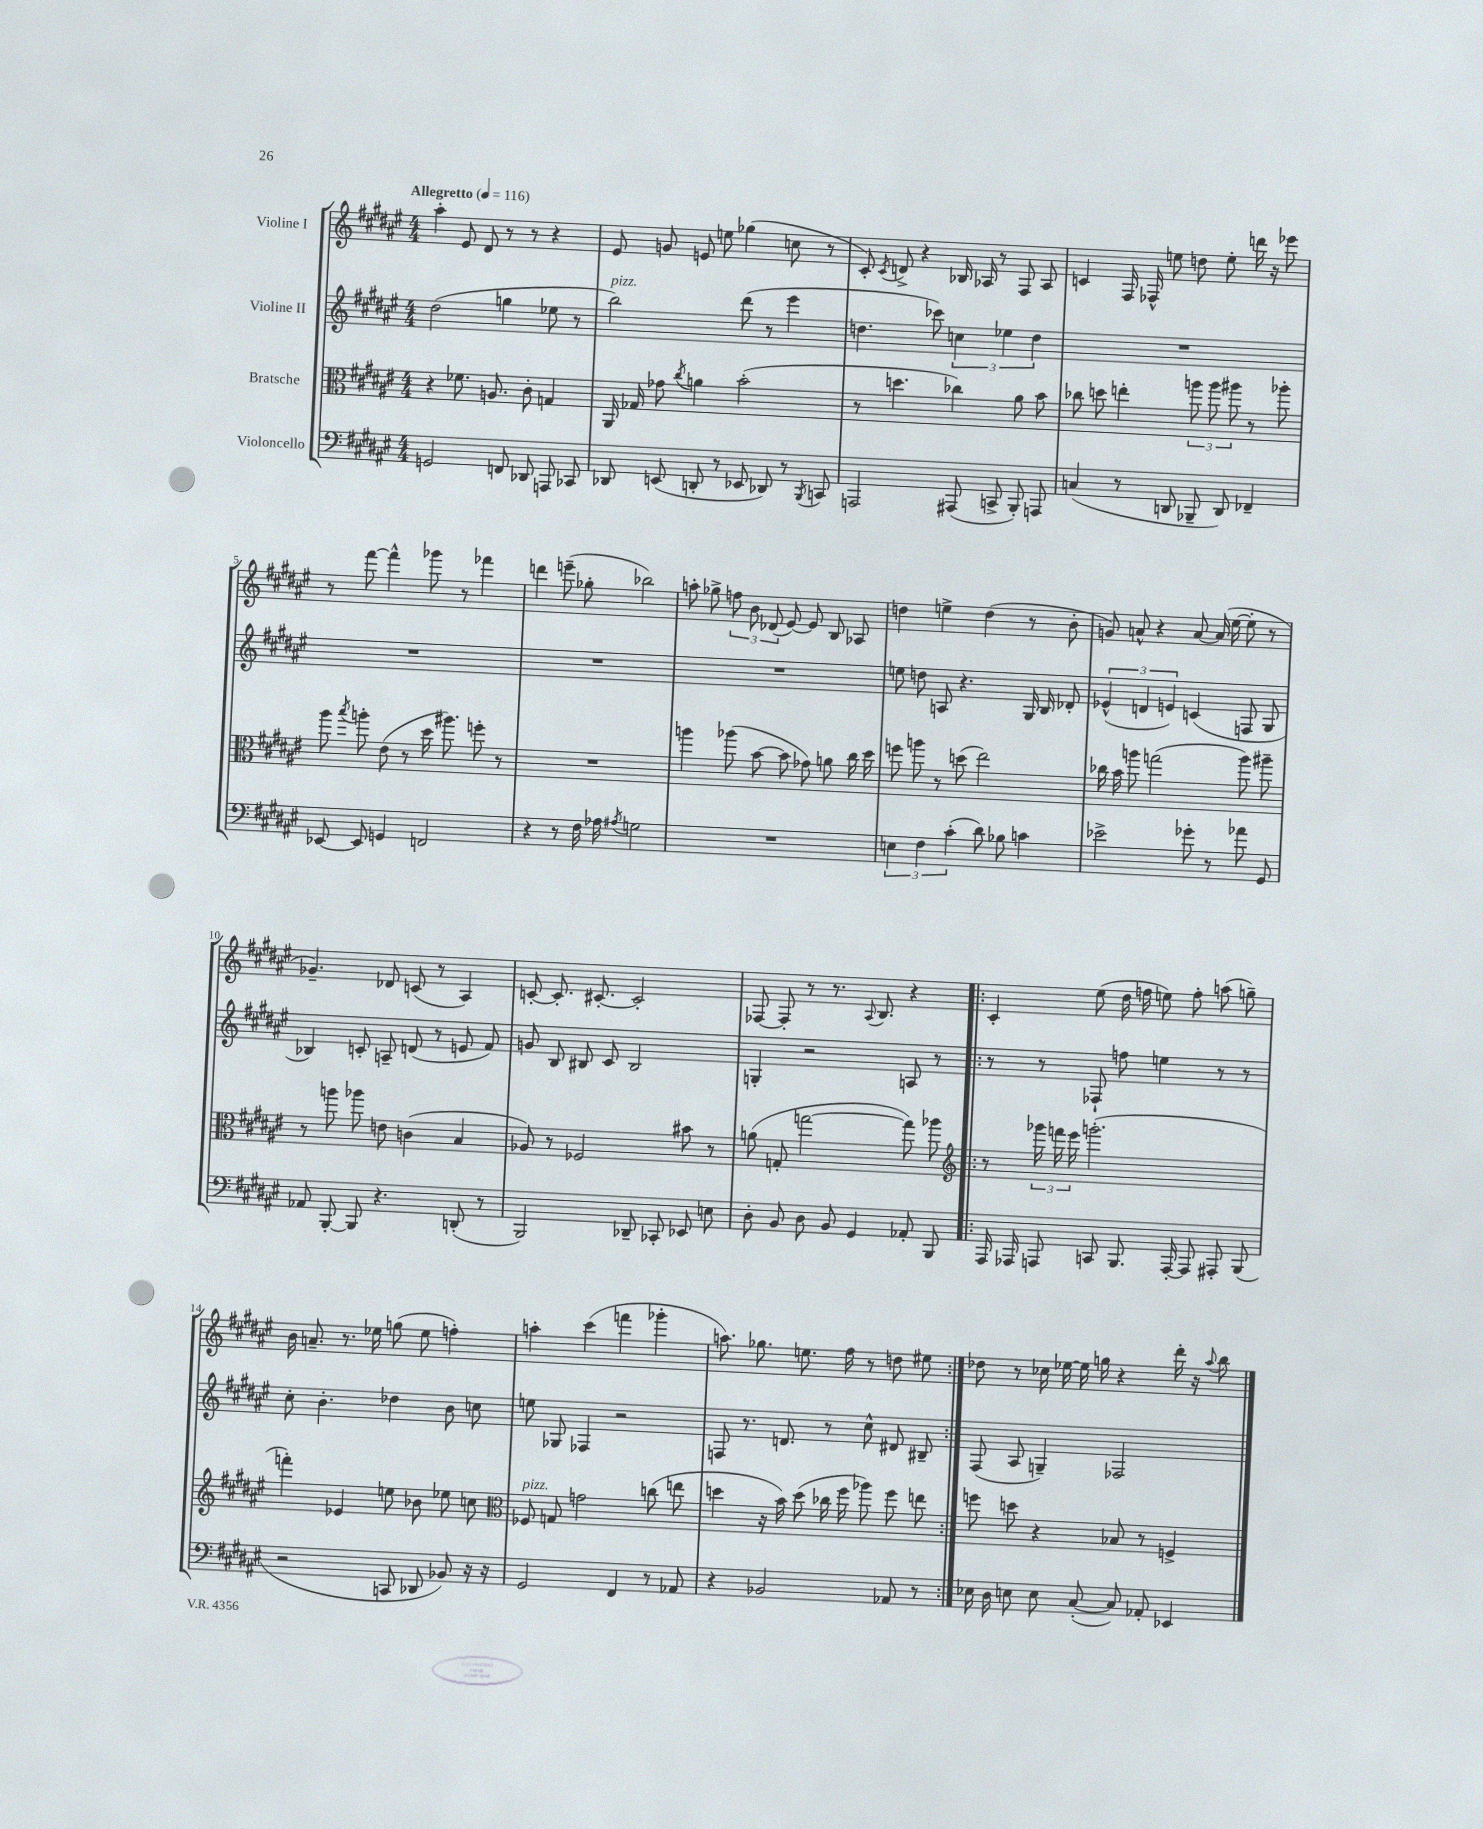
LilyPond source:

<<
\new StaffGroup <<
\new Staff = "s0" \with { instrumentName = "Violine I" } {
    \clef treble \key fis \major \numericTimeSignature \time 4/4 \tempo "Allegretto" 4 = 116
    \autoBeamOff ais''4-. eis'8 dis'8 r8 r8 r4 |
    eis'8 g'8 e'8 e''8 ges''4( c''8 r8 |
    cis'8-.) \acciaccatura { cis'8 } d'8-> r4 bes16 aes16 r8 fis8 aes8 |
    c'4 fis16 fes16-^ e''8 d''8 e''8-. d'''16 r16 ees'''8 |
    r8 fis'''8~ fis'''4-^ ges'''8 r8 fes'''4 |
    d'''4 e'''8--( ges''8-. bes''2) |
    a''8-. ges''8-> \tuplet 3/2 { f''8 b'8 des'8( } eis'8~) eis'8 b8 aes8 |
    d''4 e''4-> d''4( r8 b'8-. |
    g'8) a'8-^ r4 a'8~ a'16( eis''16~ eis''8-. r8 |
    ges'4.--) des'8 c'8( r8 ais4) |
    c'8~-. c'8.-. cis'8.~-. cis'2-. |
    fes8~ fes8-. r8 r8. \appoggiatura { ais8 } b8. r4 |
    \repeat volta 2 { cis'4-. eis''8( dis''16 f''16 e''8) f''8-. a''8( g''8--) |
    b'16 a'8.-- r8. ees''16 g''8( ees''8 f''4-.) |
    a''4-. cis'''4( f'''4 ges'''4-. |
    a''8.) ges''8. e''8. fis''16 r8 d''8 eis''8 | }
    des''8 r8 ces''16 ees''16~ ees''16 g''16 r4 dis'''16-. r16 \appoggiatura { ais''8 } b''8 \bar "|." |
}
\new Staff = "s1" \with { instrumentName = "Violine II" } {
    \clef treble \key fis \major \numericTimeSignature \time 4/4
    \autoBeamOff dis''2( g''4 ees''8 r8 |
    b''2^\markup { \italic "pizz." }) dis'''8( r8 eis'''4 |
    d''4. ces'''8) \tuplet 3/2 { c''4 ees''4 d''4 } |
    R1 |
    R1 |
    R1 |
    R1 |
    e''8 d''8 a8 r4. gis16 b16 des'8-. |
    \tuplet 3/2 { ees'4-^( d'4 e'4) } c'4( f8 gis8 |
    bes4) c'8-. a8-- d'8( r8 e'8 fis'8) |
    g'8 b8 bis8 cis'8 bis2 |
    g4-. r2 a8 r8 |
    \repeat volta 2 { r8 r8 fes8-! f''8 e''4 r8 r8 |
    cis''8-. b'4.-. des''4 b'8 c''8 |
    e''8 ges8 fes4 r2 |
    f8 r8. d'8. r8 cis''8-^ dis'8 bis8-- | }
    fis8( ais8 g4--) fes2 \bar "|." |
}
\new Staff = "s2" \with { instrumentName = "Bratsche" } {
    \clef alto \key fis \major \numericTimeSignature \time 4/4
    \autoBeamOff r4 fes'8. a8. cis'8-. g4 |
    ais,16 ges16 ges'8 \acciaccatura { cis''8 } a'4 b'2-.( |
    r8 d''4. ces''4) ais'8 b'8 |
    ces''8 d''8 e''4-. \tuplet 3/2 { a''8 a''8 ais''8 } r8 aes''8-. |
    ais''8 \acciaccatura { b''8 } a''8-. eis'8( r8 dis''16 ais''8.) f''8-. r8 |
    R1 |
    a''4 aes''8( b'8~ b'8 ges'8) a'8 cis''16 dis''16 |
    f''8 a''8 r8 d''8( eis''2) |
    ces''16 b'16 a''8 g''2( a''8) ais''8-- |
    r8 a''8 aes''8 e'8 c'4( b4 |
    aes8) r8 fes2 bis'8 r8 |
    a'8( g8-. g''2~ g''8) aes''8 |
    \repeat volta 2 { \clef treble r8 \tuplet 3/2 { ges'''16 f'''16 eis'''16 } g'''2.-.( |
    f'''4-.) ees'4 e''8 bes'8 ees''8 c''8 |
    \clef alto fes8^\markup { \italic "pizz." } g8 g'2 c''8( e''8 |
    d''4 r16 b'16) d''8( ces''16 fis''16 aes''8) fis''8 e''8 | }
    f''8 d''8 r4 bes8 r8 f4-> \bar "|." |
}
\new Staff = "s3" \with { instrumentName = "Violoncello" } {
    \clef bass \key fis \major \numericTimeSignature \time 4/4
    \autoBeamOff g,2 f,8 des,8 a,,8 ces,8 |
    des,8 e,8( d,8-. r8 ees,8 des,8) r8 \acciaccatura { b,,8 } c,8 |
    a,,2 ais,,8( c,8-> b,,8-.) a,,8 |
    c4( r8 d,8 bes,,8-- d,8) fes,4-- |
    ees,8~ ees,8 g,4 f,2 |
    r4 r8 fis16 aes16 \acciaccatura { ais8 } g2 |
    R1 |
    \tuplet 3/2 { e4 fis4 cis'4-.( } dis'8) bes8 c'4 |
    ees'2-> ges'8-. r8 aes'8 gis,8 |
    aes,8 b,,8~-. b,,8 r4. d,8-.( r8 |
    b,,2) des,8-- ces,8-. ees,8 e8 |
    dis8-. b,8 dis8 b,8 gis,4 aes,8-. b,,8 |
    \repeat volta 2 { ais,,16 aes,,16 a,,8 c,8 b,,8. a,,16~-. a,,8 ais,,8-. b,,8( |
    r2 c,8 des,8 bes,8) r16 r16 |
    gis,2 fis,4 r8 aes,8 |
    r4 bes,2 aes,8 r8 | }
    ees16 dis16 e8 e8 cis8~-.( cis8) aes,8-. ees,4 \bar "|." |
}
>>
>>
